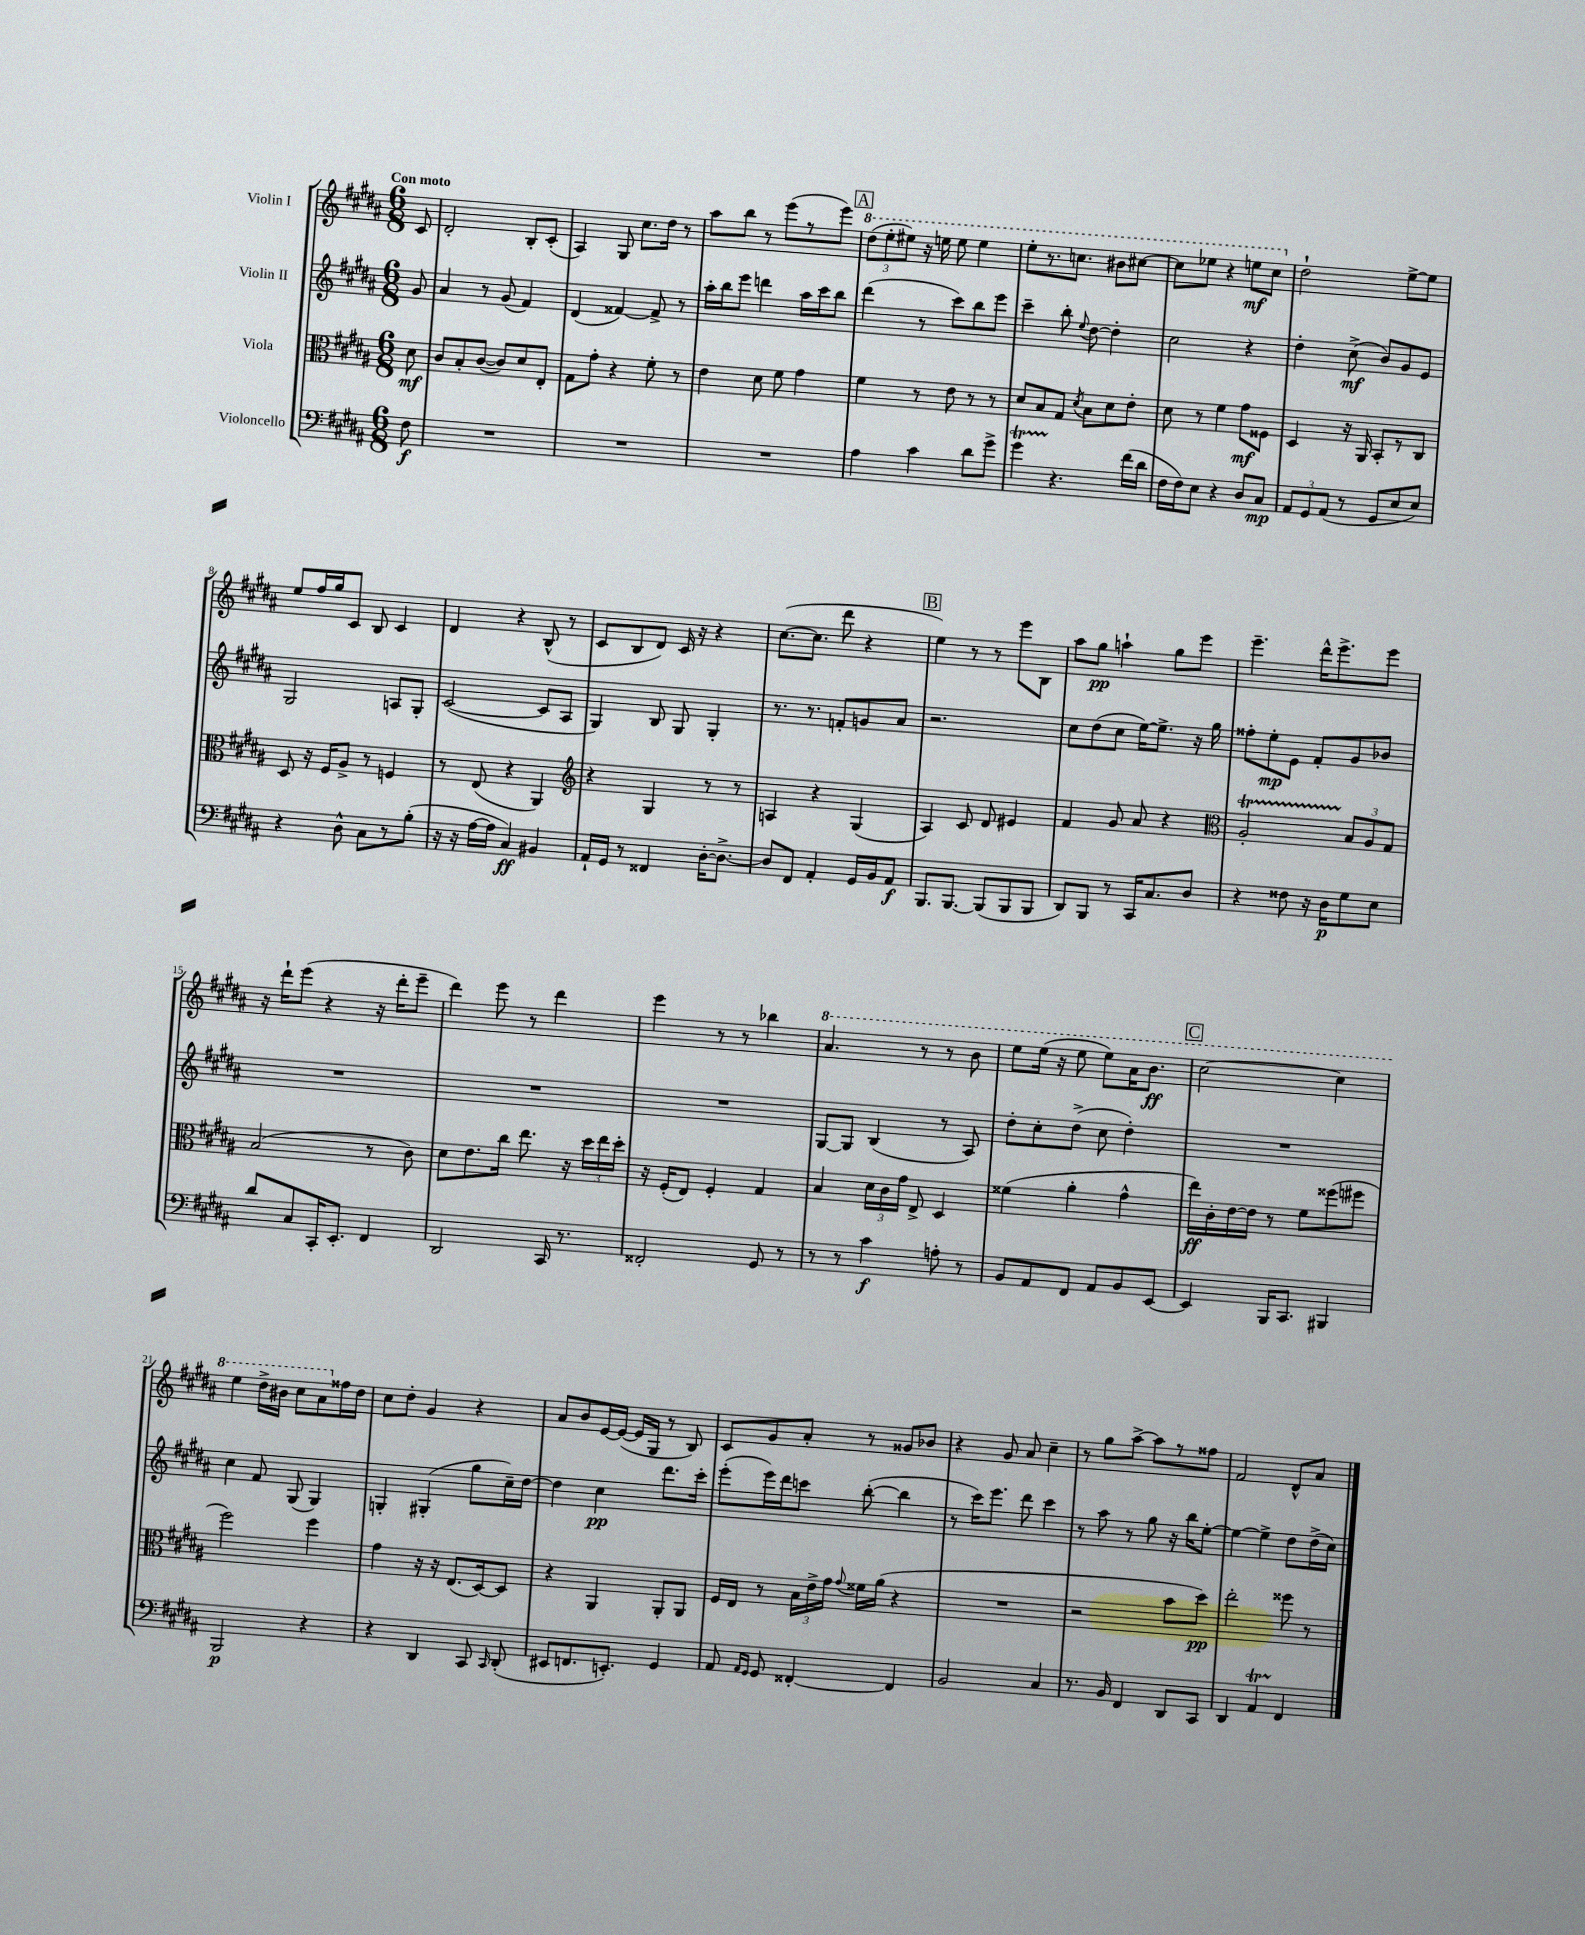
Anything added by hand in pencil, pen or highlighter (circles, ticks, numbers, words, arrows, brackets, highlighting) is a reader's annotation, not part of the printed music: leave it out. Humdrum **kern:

**kern	**dynam	**kern	**dynam	**kern	**dynam	**kern	**dynam
*part4	*part4	*part3	*part3	*part2	*part2	*part1	*part1
*staff4	*staff4	*staff3	*staff3	*staff2	*staff2	*staff1	*staff1
*I"Violoncello	*	*I"Viola	*	*I"Violin II	*	*I"Violin I	*
*clefF4	*	*clefC3	*	*clefG2	*	*clefG2	*
*k[f#c#g#d#a#]	*	*k[f#c#g#d#a#]	*	*k[f#c#g#d#a#]	*	*k[f#c#g#d#a#]	*
*M6/8	*	*M6/8	*	*M6/8	*	*M6/8	*
=	=	=	=	=	=	=	=
!	!	!	!	!	!	!LO:TX:a:B:t=Con moto	!
8F#\	f	8d#\	mf	8g#/	.	8c#/	.
=1	=1	=1	=1	=1	=1	=1	=1
2.r	.	8c#/L	.	4a#/	.	2d#'/	.
.	.	8B'/	.	.	.	.	.
.	.	([8c#/J	.	8r	.	.	.
.	.	8c#/L])	.	(8g#/	.	.	.
.	.	8d#/	.	4f#/)	.	8B'/L	.
.	.	8E'/J	.	.	.	(8c#'/J	.
=2	=2	=2	=2	=2	=2	=2	=2
2.r	.	8G#\L	.	(4d#/	.	4A#/)	.
.	.	8g#'\J	.	.	.	.	.
.	.	4r	.	[4f##X/)	.	8G#/	.
.	.	.	.	.	.	8.cc#\L	.
.	.	8f#'\	.	8f##^/]	.	.	.
.	.	.	.	.	.	16dd#\Jk	.
.	.	8r	.	8r	.	8r	.
=3	=3	=3	=3	=3	=3	=3	=3
2.r	.	4e\	.	16aa#'\LL	.	8aa#\L	.
.	.	.	.	16bb\J	.	.	.
.	.	.	.	8eee\J	.	8bb\J	.
.	.	8d#\	.	4dddn\	.	8r	.
.	.	8f#\	.	.	.	(8eee\L	.
.	.	4g#\	.	16aa#\LL	.	8r	.
.	.	.	.	16ccc#\J	.	.	.
.	.	.	.	8bb\J	.	8eee\J)	.
!!LO:REH:place=s1:t=A
=4	=4	=4	=4	=4	=4	=4	=4
*	*	*	*	*	*	*8va	*
4A#\	.	4f#\	.	(4ddd#\	.	(12ddd#\L	.
.	.	.	.	.	.	12eee'\	.
.	.	.	.	.	.	12eee#X\J)	.
4c#\	.	8r	.	8r	.	16r	.
.	.	.	.	.	.	16eeen\	.
.	.	8e\	.	8ccc#\L)	.	8eee\	.
8d#\L	.	8r	.	8bb\	.	4eee\	.
8g#^\J	.	8r	.	8eee\J	.	.	.
=5	=5	=5	=5	=5	=5	=5	=5
4g#T\	.	8d#/L	.	4ccc#~\	.	8eee'\L	.
.	.	8B/	.	.	.	8.r	.
4.r	.	8G#/J	.	8bb'\	.	.	.
.	.	.	.	.	.	8.cccn\J	.
.	.	8qd#/	.	8qqee/	.	.	.
.	.	8B\L	.	[8dd#\	.	.	.
.	.	8d#\	.	4dd#'\]	.	8bb#X\L	.
(16f#\LL	.	8e'\J	.	.	.	[8ccc#X\J	.
16d#\JJ	.	.	.	.	.	.	.
=6	=6	=6	=6	=6	=6	=6	=6
16F#\LL	.	8d#\	.	2cc#\	.	8ccc#\L]	.
16F#\J)	.	.	.	.	.	.	.
8E\J	.	8r	.	.	.	8eee-X\J	.
4r	.	4f#\	.	.	.	4r	.
8D#/L	.	8g#\L	mf	4r	.	8eeen\L	mf
8C#/J	mp	8F##X\J	.	.	.	8ccc#\J	.
=7	=7	=7	=7	=7	=7	=7	=7
*	*	*	*	*	*	*X8va	*
12AA#/L	.	4D#/	.	4dd#'\	.	2dd#`\	.
12GG#/	.	.	.	.	.	.	.
(12AA#/J	.	.	.	.	.	.	.
8r	.	16r	.	(8cc#^\	mf	.	.
.	.	16AA#/	.	.	.	.	.
8GG#/L	.	8BB'/L	.	8b/L)	.	.	.
8E/	.	8r	.	8g#/	.	[8ee^\L	.
8E/J)	.	8C#/J	.	8e/J	.	8ee\J]	.
!!LO:LB:g=z
=8	=8	=8	=8	=8	=8	=8	=8
4r	.	8D#/	.	2G#/	.	8ee/L	.
.	.	16r	.	.	.	16ff#/L	.
.	.	16F#/KL	.	.	.	16gg#/J	.
8D#^^\	.	8A#^/J	.	.	.	8c#/J	.
8C#\L	.	8r	.	.	.	8B/	.
8r	.	4Fn/	.	8An/L	.	4c#/	.
(8B'\J	.	.	.	8G#'/J	.	.	.
=9	=9	=9	=9	=9	=9	=9	=9
16r	.	8r	.	([2c#/	.	4d#/	.
16r	.	.	.	.	.	.	.
[16A#\LL	.	(8E/	.	.	.	.	.
16A#\JJ]	.	.	.	.	.	.	.
4C#/)	ff	4r	.	.	.	4r	.
4BB#X/	.	4AA#/)	.	8c#/L]	.	(8B^^/	.
.	.	.	.	8A#/J	.	8r	.
=10	=10	=10	=10	=10	=10	=10	=10
*	*	*clefG2	*	*	*	*	*
16AA#`/LL	.	4r	.	4G#/)	.	8c#/L	.
16GG#/JJ	.	.	.	.	.	.	.
8r	.	.	.	.	.	8B/	.
4FF##X/	.	4G#/	.	8B/	.	8d#/J)	.
.	.	.	.	8G#/	.	16c#/	.
.	.	.	.	.	.	16r	.
[16D#'\KL	.	8r	.	4G#'/	.	4r	.
8.D#^\J_	.	.	.	.	.	.	.
.	.	8r	.	.	.	.	.
=11	=11	=11	=11	=11	=11	=11	=11
8D#/L]	.	4An/	.	8.r	.	([8.cc#\L	.
8FF#/J	.	.	.	.	.	.	.
.	.	.	.	8.r	.	8.cc#\J]	.
4AA#'/	.	4r	.	.	.	.	.
.	.	.	.	8fn'/L	.	8ddd#\	.
16GG#/LL	.	(4G#/	.	8gn/	.	4r	.
16BB/J	.	.	.	.	.	.	.
8AA#/J	f	.	.	8a#/J	.	.	.
!!LO:REH:place=s1:t=B
=12	=12	=12	=12	=12	=12	=12	=12
8.BBB/L	.	4A#/)	.	2.r	.	4ee\)	.
[8.BBB/J	.	.	.	.	.	.	.
.	.	8c#/	.	.	.	8r	.
(8BBB/L]	.	8d#/	.	.	.	8r	.
8BBB/	.	4e#X/	.	.	.	8eee\L	.
8BBB/J	.	.	.	.	.	8B\J	.
=13	=13	=13	=13	=13	=13	=13	=13
8DD#/L)	.	4f#/	.	8cc#\L	.	8aa#\L	.
8BBB/J	.	.	.	(8dd#\	.	8gg#\J	pp
8r	.	8g#/	.	8cc#\J	.	4aan`\	.
16CC#/KL	.	8a#/	.	[16ee\KL)	.	.	.
8.C#/	.	.	.	8.ee^\J]	.	.	.
.	.	4r	.	.	.	8gg#\L	.
8D#/J	.	.	.	16r	.	8eee\J	.
.	.	.	.	16gg#\	.	.	.
=14	=14	=14	=14	=14	=14	=14	=14
*	*	*clefC3	*	*	*	*	*
4r	.	2A#t'/	.	8ff##X'\L	.	4.eee~\	.
.	.	.	.	8ee'\	mp	.	.
8F##X\	.	.	.	8e\J	.	.	.
16r	.	.	.	8f#'/L	.	16ddd#^^\KL	.
16D#\KL	p	.	.	.	.	8.eee^\	.
8G#\	.	12B/L	.	8g#/	.	.	.
.	.	12A#/	.	.	.	.	.
8E\J	.	.	.	8b-X/J	.	8eee\J	.
.	.	12G#/J	.	.	.	.	.
!!LO:LB:g=z
=15	=15	=15	=15	=15	=15	=15	=15
8d#/L	.	(2B/	.	2.r	.	16r	.
.	.	.	.	.	.	16ddd#`\KL	.
8C#/	.	.	.	.	.	(8eee\J	.
16CC#'/K	.	.	.	.	.	4r	.
8.EE'/J	.	.	.	.	.	.	.
4FF#/	.	8r	.	.	.	16r	.
.	.	.	.	.	.	16ddd#'\KL	.
.	.	8c#\)	.	.	.	8eee~\J	.
=16	=16	=16	=16	=16	=16	=16	=16
2DD#/	.	8d#\L	.	2.r	.	4ddd#\)	.
.	.	8.e\	.	.	.	.	.
.	.	.	.	.	.	8eee\	.
.	.	16cc#\Jk	.	.	.	.	.
.	.	8.ee\	.	.	.	8r	.
16CC#/	.	.	.	.	.	4ddd#\	.
8.r	.	16r	.	.	.	.	.
.	.	24dd#\LL	.	.	.	.	.
.	.	24ee\	.	.	.	.	.
.	.	24dd#'\JJ	.	.	.	.	.
=17	=17	=17	=17	=17	=17	=17	=17
2FF##X'/	.	16r	.	2.r	.	4eee\	.
.	.	(16F#'/KL	.	.	.	.	.
.	.	8E/J)	.	.	.	.	.
.	.	4F#'/	.	.	.	8r	.
.	.	.	.	.	.	8r	.
8GG#/	.	4G#/	.	.	.	4bb-X\	.
8r	.	.	.	.	.	.	.
=18	=18	=18	=18	=18	=18	=18	=18
*	*	*	*	*	*	*8va	*
8r	.	4B/	.	[8G#/L	.	4.aa#/	.
8r	.	.	.	8G#/J]	.	.	.
4c#\	f	24d#\LL	.	(4B/	.	.	.
.	.	24c#\	.	.	.	.	.
.	.	24g#\JJ	.	.	.	.	.
.	.	8E^/	.	.	.	8r	.
8An'\	.	4D#/	.	8r	.	8r	.
8r	.	.	.	8A#/)	.	8bb\	.
=19	=19	=19	=19	=19	=19	=19	=19
8BB/L	.	(4f##X\	.	8dd#'\L	.	8eee\L	.
8AA#/	.	.	.	8cc#'\	.	(16eee\Jk	.
.	.	.	.	.	.	16r	.
8FF#/J	.	4a#'\	.	(8dd#^\J	.	8eee\	.
8AA#/L	.	.	.	8cc#\	.	8eee\L)	.
8BB/	.	4g#^^\	.	4dd#'\)	.	16aa#\K	.
.	.	.	.	.	.	8.bb\J	ff
[8EE/J	.	.	.	.	.	.	.
!!LO:REH:place=s1:t=C
=20	=20	=20	=20	=20	=20	=20	=20
4EE/]	.	16ee\LL)	ff	2.r	.	[2ccc#\	.
.	.	16c#'\	.	.	.	.	.
.	.	[16e\	.	.	.	.	.
.	.	16e\JJ]	.	.	.	.	.
16BBB/KL	.	8r	.	.	.	.	.
8.CC#/J	.	.	.	.	.	.	.
.	.	8f#\L	.	.	.	.	.
4BBB#X/	.	(8ff##X\	.	.	.	4ccc#\]	.
.	.	8ff#X\J	.	.	.	.	.
!!LO:LB:g=z
=21	=21	=21	=21	=21	=21	=21	=21
2BBB/	p	2ff#\)	.	4cc#\	.	4eee\	.
.	.	.	.	8f#/	.	16ddd#^\LL	.
.	.	.	.	.	.	16bb#X\JJ	.
.	.	.	.	(8G#/	.	8ccc#\L	.
4r	.	4ff#\	.	4G#/)	.	8aa#\	.
*	*	*	*	*	*	*X8va	*
.	.	.	.	.	.	16ff##X\L	.
.	.	.	.	.	.	16dd#\JJ	.
=22	=22	=22	=22	=22	=22	=22	=22
4r	.	4g#\	.	4Gn'/	.	8cc#\L	.
.	.	.	.	.	.	8dd#'\J	.
4DD#/	.	16r	.	(4G#X'/	.	4g#/	.
.	.	16r	.	.	.	.	.
.	.	(8.E/L	.	.	.	.	.
8CC#/	.	.	.	8gg#\L	.	4r	.
.	.	[16D#/k)	.	.	.	.	.
16qqCC#/	.	.	.	.	.	.	.
(8DD#'/	.	8D#/J]	.	16cc#~\L)	.	.	.
.	.	.	.	[16dd#\JJ	.	.	.
=23	=23	=23	=23	=23	=23	=23	=23
8EE#X/L	.	4r	.	4dd#\]	.	8a#/L	.
8.FFn/	.	.	.	.	.	8b/	.
.	.	4AA#/	.	4cc#\	pp	[16e/L	.
8.EEn'/J)	.	.	.	.	.	(16e/JJ_	.
.	.	.	.	.	.	16e/LL]	.
.	.	.	.	.	.	16G#/JJ	.
4GG#/	.	8AA#'/L	.	8.ddd#\L	.	8r	.
.	.	8AA#/J	.	.	.	8B/)	.
.	.	.	.	16ccc#'\Jk	.	.	.
=24	=24	=24	=24	=24	=24	=24	=24
8AA#/	.	16F#/LL	.	(8eee'\L	.	8c#/L	.
.	.	16E/JJ	.	.	.	.	.
16qqAA#/LL	.	.	.	.	.	.	.
16qqGG#/JJ	.	.	.	.	.	.	.
8GG#/	.	8r	.	16eee\L)	.	8g#/	.
.	.	.	.	16ddd#\J	.	.	.
[4FF##X'/	.	24B\LL	.	8cccn\J	.	8a#'/J	.
.	.	24e^\	.	.	.	.	.
.	.	24g#\JJ	.	.	.	.	.
.	.	8qqg#/	.	.	.	.	.
.	.	16f##X\LL	.	([8bb'\	.	8r	.
.	.	(16a#\JJ	.	.	.	.	.
4FF##/]	.	4r	.	4bb\]	.	8g##X/L	.
.	.	.	.	.	.	8b-X/J	.
=25	=25	=25	=25	=25	=25	=25	=25
2BB/	.	2.r	.	8r	.	4r	.
.	.	.	.	16ccc#\KL)	.	.	.
.	.	.	.	8.eee\J	.	.	.
.	.	.	.	.	.	8g#/	.
.	.	.	.	8ddd#\	.	8a#/	.
4C#/	.	.	.	4ccc#\	.	4cc#~\	.
=26	=26	=26	=26	=26	=26	=26	=26
8.r	.	2r	.	8r	.	8r	.
.	.	.	.	8aa#\	.	8gg#\L	.
16BB/	.	.	.	.	.	.	.
4FF#/	.	.	.	8r	.	[8aa#^\J	.
.	.	.	.	8gg#\	.	8aa#\L]	.
8DD#/L	.	8b\L	.	16r	.	8r	.
.	.	.	.	16bb\KL	.	.	.
8CC#/J	.	8dd#\J)	pp	[8ee'\J	.	8ff##X\J	.
=27	=27	=27	=27	=27	=27	=27	=27
4DD#/	.	2ee'\	.	4ee\_	.	2f#/	.
4AA#t/	.	.	.	4ee^\]	.	.	.
4FF#/	.	8ff##X\	.	8dd#\L	.	8d#^^/L	.
.	.	8r	.	(16dd#^\L	.	8a#/J	.
.	.	.	.	16cc#\JJ)	.	.	.
==	==	==	==	==	==	==	==
*-	*-	*-	*-	*-	*-	*-	*-
